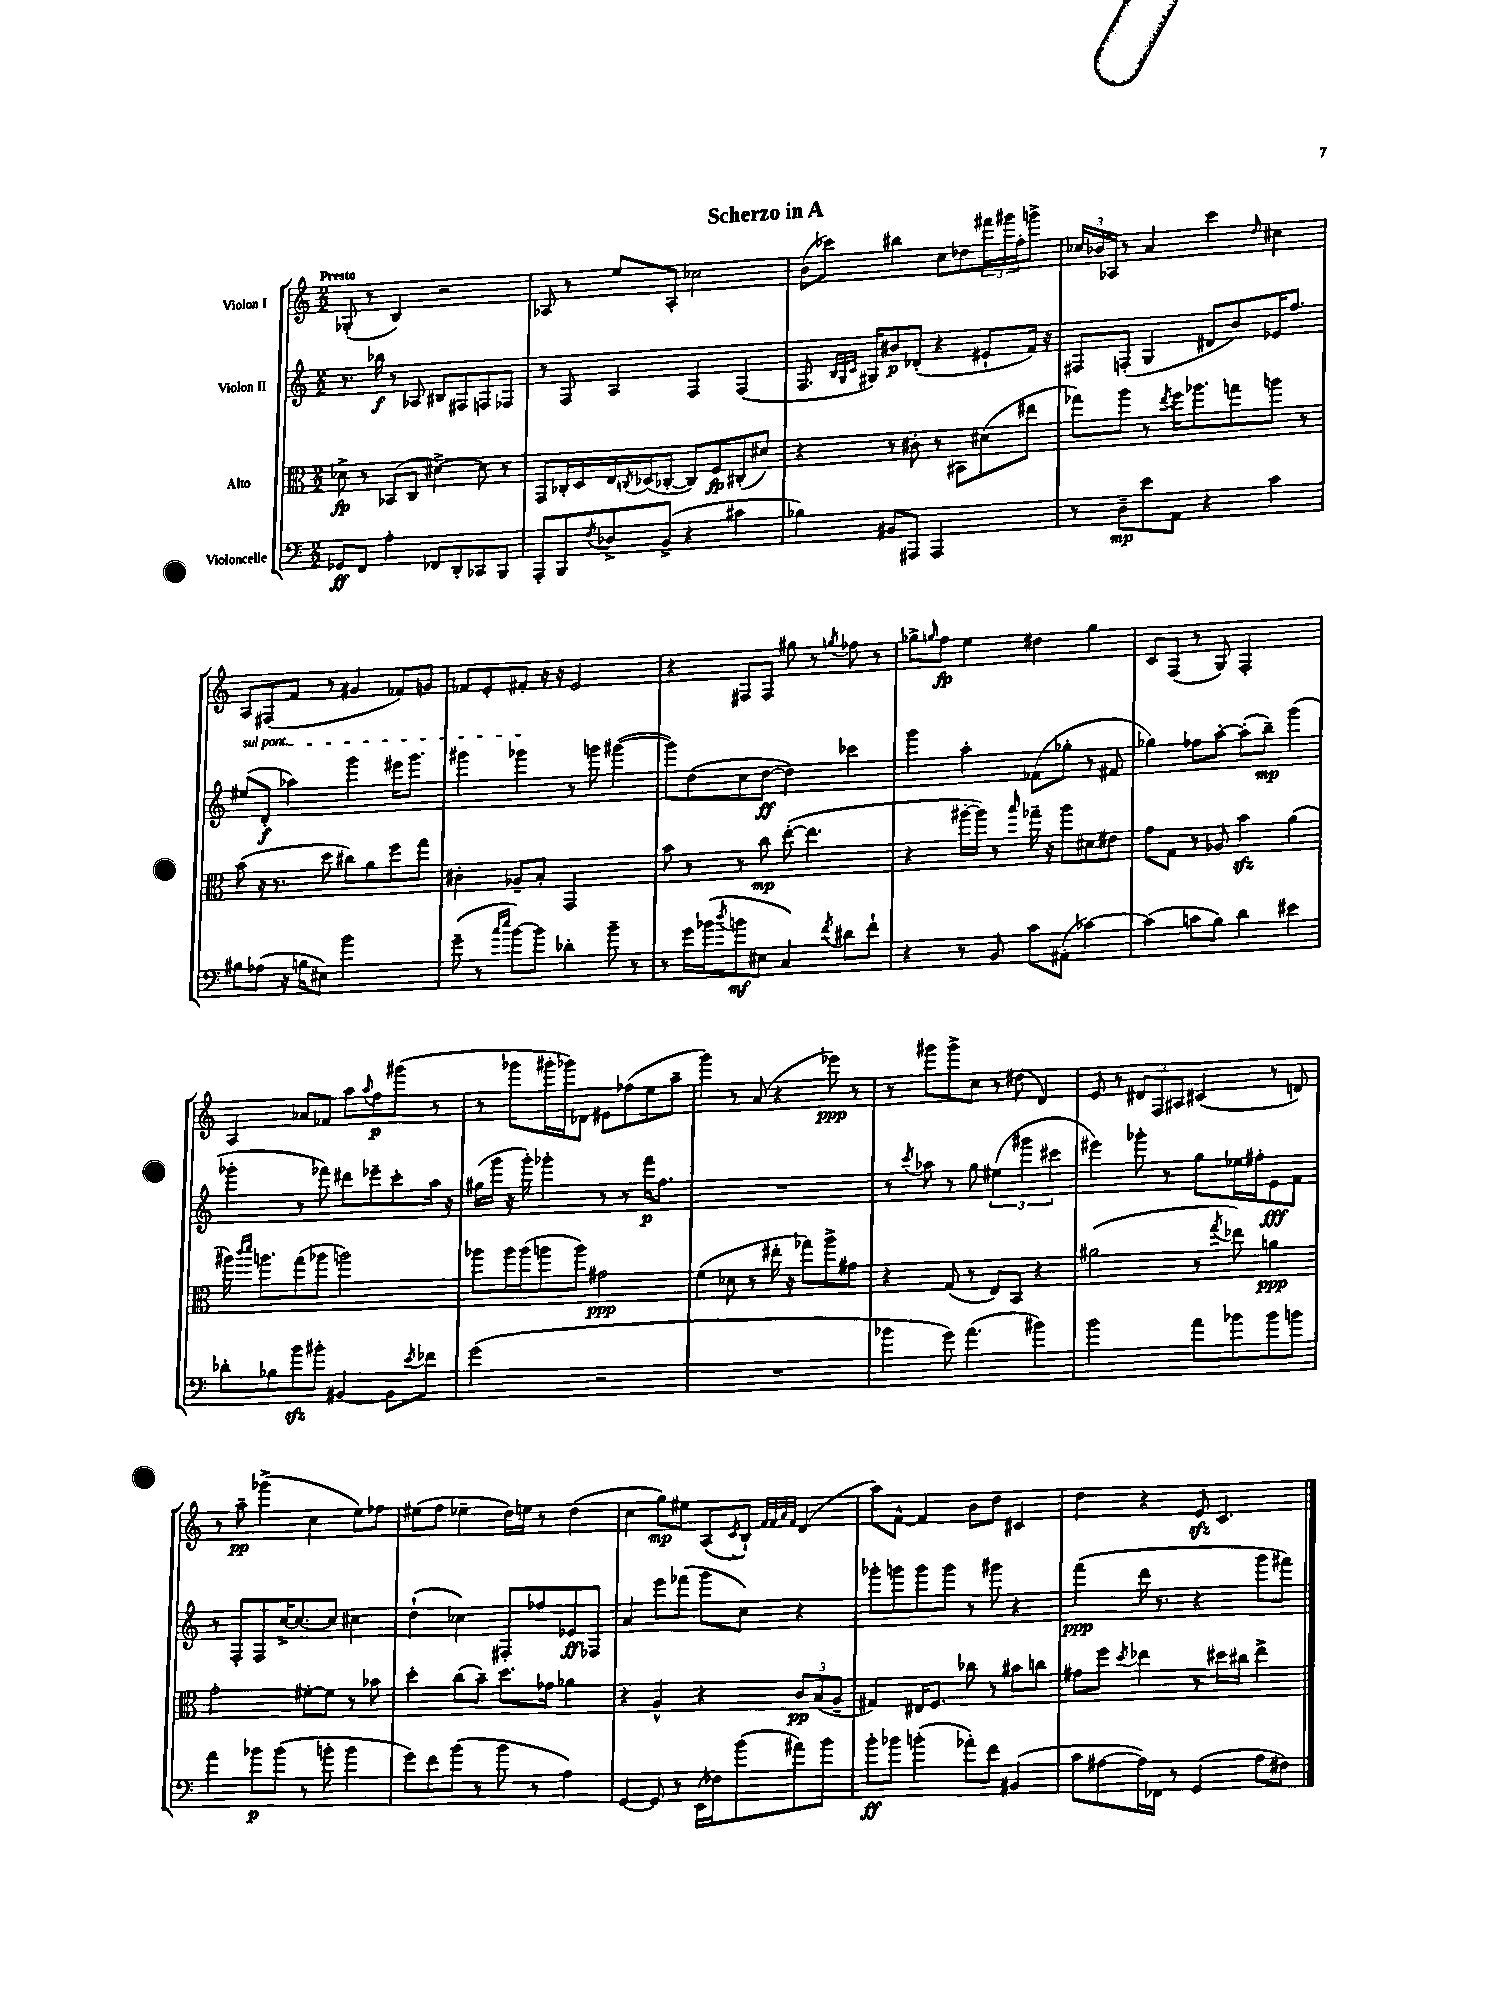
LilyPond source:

\header { title = "Scherzo in A" }
<<
\new StaffGroup <<
\new Staff = "s0" \with { instrumentName = "Violon I" } {
    \clef treble \key c \major \numericTimeSignature \time 2/2 \tempo "Presto"
    ges8-.( r8 b4) r2 |
    aes8 r8 e''8 aes8-. ces''2 |
    b'8( ces'''8) bis''4 c''8 des''8 \tuplet 3/2 { fis'''16 gis'''16 f''16-. } g'''8-> |
    \tuplet 3/2 { ces''16 bes'16 aes16 } r8 a'4 c'''4 \grace { d''16 } cis''4 |
    a8 fis8( f'8 r8 gis'4 fes'8) g'8 |
    fes'8 e'8-. fis'8-. r16 r16 e'2 |
    r4 fis8 fis8 gis''8 r8 \acciaccatura { g''8 } fes''8 r8 |
    ges''8-> \grace { g''16 } f''8\fp e''4 dis''4 g''4 |
    c'8 f8( r8 g8) f2-. |
    a4 aes'8 fes'8 a''8 \appoggiatura { a''8 } f''8\p gis'''8( r8 |
    r8 ges'''8 gis'''16-. ges'''16) des'8 eis'8 fes''8( e''8 a''8-- |
    g'''4) r8 a'8( r4 ees'''8\ppp) r8 |
    r8 gis'''8 gis'''8-> c''8 r8 dis''8( d'4) |
    e'8 r8 \tuplet 3/2 { dis'8 f8 ais8 } cis'4( r8 d'8) |
    r8 a''8--\pp ges'''4->( c''4 e''8) fes''8 |
    eis''8( f''8 ees''4-- d''16) e''16 r8 d''4( |
    c''4 g''8\mp) eis''8 a8( \acciaccatura { c'8 } b8-!) \grace { f'32 f'32 a'32 f'32 } d'4( |
    a''8) f'8~-^ f'4 b'8 d''8 cis'4 |
    d''4 r4 e'8\sfz c'4. \bar "|." |
}
\new Staff = "s1" \with { instrumentName = "Violon II" } {
    \clef treble \key c \major \numericTimeSignature \time 2/2
    r8. bes''16\f r8 aes8 bis8 fis8 f8 fes8 |
    r8 f8 a4 f4 f4( |
    f8. \grace { b32 g32 c'32 } gis16) bis'8\p des'8-.( r4 eis'8-! f'16) r16 |
    fis8 f8-.( g4 dis'8 b'8) ees'16 f''8. |
    \once \override TextSpanner.bound-details.left.text = \markup { \italic "sul pont." } eis''8\startTextSpan( d'8-.\f aes''4) g'''4 eis'''16 g'''8. |
    gis'''4 ges'''4\stopTextSpan r8 g'''8 gis'''4~( |
    gis'''8) d''8( c''8 d''8~\ff d''4) ces'''4 |
    g'''4 a''4-. fes'8( ges''8-. r8 fis'8 |
    ges''4) fes''8 a''8~-. a''8-.( b''8--\mp) g'''4( |
    ges'''4-. r8 fes'''8) dis'''8 ees'''8-- c'''8-. a''16 r16 |
    gis''16( g'''16 r16 g'''16-.) ges'''4-. r8 r8 f'''16\p f''8. |
    R1 |
    r8 \acciaccatura { c'''8 } aes''8 r8 g''8 \tuplet 3/2 { eis''4( gis'''4 cis'''4 } |
    eis'''4) ges'''8-. r8 g''8 ees''16 fis''16-. e'8\fff f'8 |
    r8 f8-. f8 c''16~-> c''8.~ c''8 cis''4 |
    d''4-!( ces''4) fis8-. fes''8 ees'8\ff fes8 |
    a'4 e'''8 fes'''8( g'''8 c''8) r4 |
    ges'''8-. g'''8 g'''8 g'''8 r8 gis'''8 r4 |
    f'''4\ppp( d'''16 r8. r4 g'''8 fis'''8) \bar "|." |
}
\new Staff = "s2" \with { instrumentName = "Alto" } {
    \clef alto \key c \major \numericTimeSignature \time 2/2
    des'8->\fp r8 bes,8( c8 dis'4~->) dis'8 r8 |
    g,8 ces16-. d16 e16 \acciaccatura { c8 } des16( ces8~-. ces8) f8\fp cis8-.( dis'8) |
    r4 r8 cis'8-. r8 bis,8 dis'8( eis''8 |
    ges''8) a''8 r8 \acciaccatura { e''8 } f''16 aes''8. g''8 a''8 r8 |
    b'8( r16 r8. d''8 cis''8) a'8 f''8 g''8 |
    cis'4-. aes8-- b8-. g,2 |
    b'8 r8 r8 c''8\mp e''8~-.( e''4. |
    r4 ais''16~-. ais''16) r8 \grace { b''16 } ges''16-- r16 ais''8 dis'8 eis'8 |
    g'8 g8 r8 aes8 b'4\sfz a'4( |
    ais''16) \grace { c'''16 d'''16 } a''8. g''8( aes''8 a''2) |
    aes''8 aes''16 aes''16( a''8 a''8) gis'2\ppp |
    f'4( des'8 r8 eis''16-. r16 ges''8) a''8-> gis'8 |
    r4 g8( r8 e8) b,8 r4 |
    ais'2( r8 \acciaccatura { g''8 } ees''8) a'4\ppp |
    g'2-. fis'8~-. fis'8 r8 bes'8 |
    d''4-. c''8( b'8--) d''8. ges'16 aes'4 |
    r4 a4-^ r4 \tuplet 3/2 { c'8\pp b8( a8-- } |
    gis4) eis16 f8. ces''8 r8 bis'8 c''8 |
    gis'8 f''8 \acciaccatura { d''8 } ees''4 r8 dis''16 cis''16 ees''4-> \bar "|." |
}
\new Staff = "s3" \with { instrumentName = "Violoncelle" } {
    \clef bass \key c \major \numericTimeSignature \time 2/2
    ges,8\ff f,8 a4-. fes,8 d,8-. ces,8 b,,8 |
    a,,8-. b,,8 \acciaccatura { f8 } des8-> b,8->( r4 cis'4 |
    bes4) bis,8 ais,,8 ais,,2 |
    r8 d8--\mp e'8 a,8 r4 c'4 |
    bis8 aes8( r16 b16 eis8) b'2 |
    g'8--( r8 \grace { c''16 e''16 } b'8~) b'8 des'4-. b'8-- r8 |
    r8 g'16 bes'16( \acciaccatura { d''8 } b'8\mf eis8 c4) \acciaccatura { f'8 } dis'8 f'8-! |
    r4 r8 b,8 c'8 ais,8-.( ces'4~) |
    ces'4( c'8 b8) d'4 eis'4 |
    des'8-. bes8 b'8\sfz bis'8-. bis,4~ bis,8 \acciaccatura { e'8 } fes'8 |
    g'2( r2 |
    R1 |
    bes'4 g'8) a'4.( bis'4) |
    b'2 a'8 bes'8 bes'8 b'8 |
    a'4 bes'8\p bes'8( r8 b'8-. b'4 |
    g'8) f'8 b'8( r8 b'8 r8 a4) |
    g,4~ g,8 r8 e,16( fes16) b'8( ais'8) b'8 |
    b'8-.\ff bes'8 b'4-.( aes'8-.) f'8 bis,4( |
    c'8 ais8~ ais16) fes,16 r8 g,4( ais8 fis8) \bar "|." |
}
>>
>>
\layout { \context { \Score \remove "Bar_number_engraver" } }
